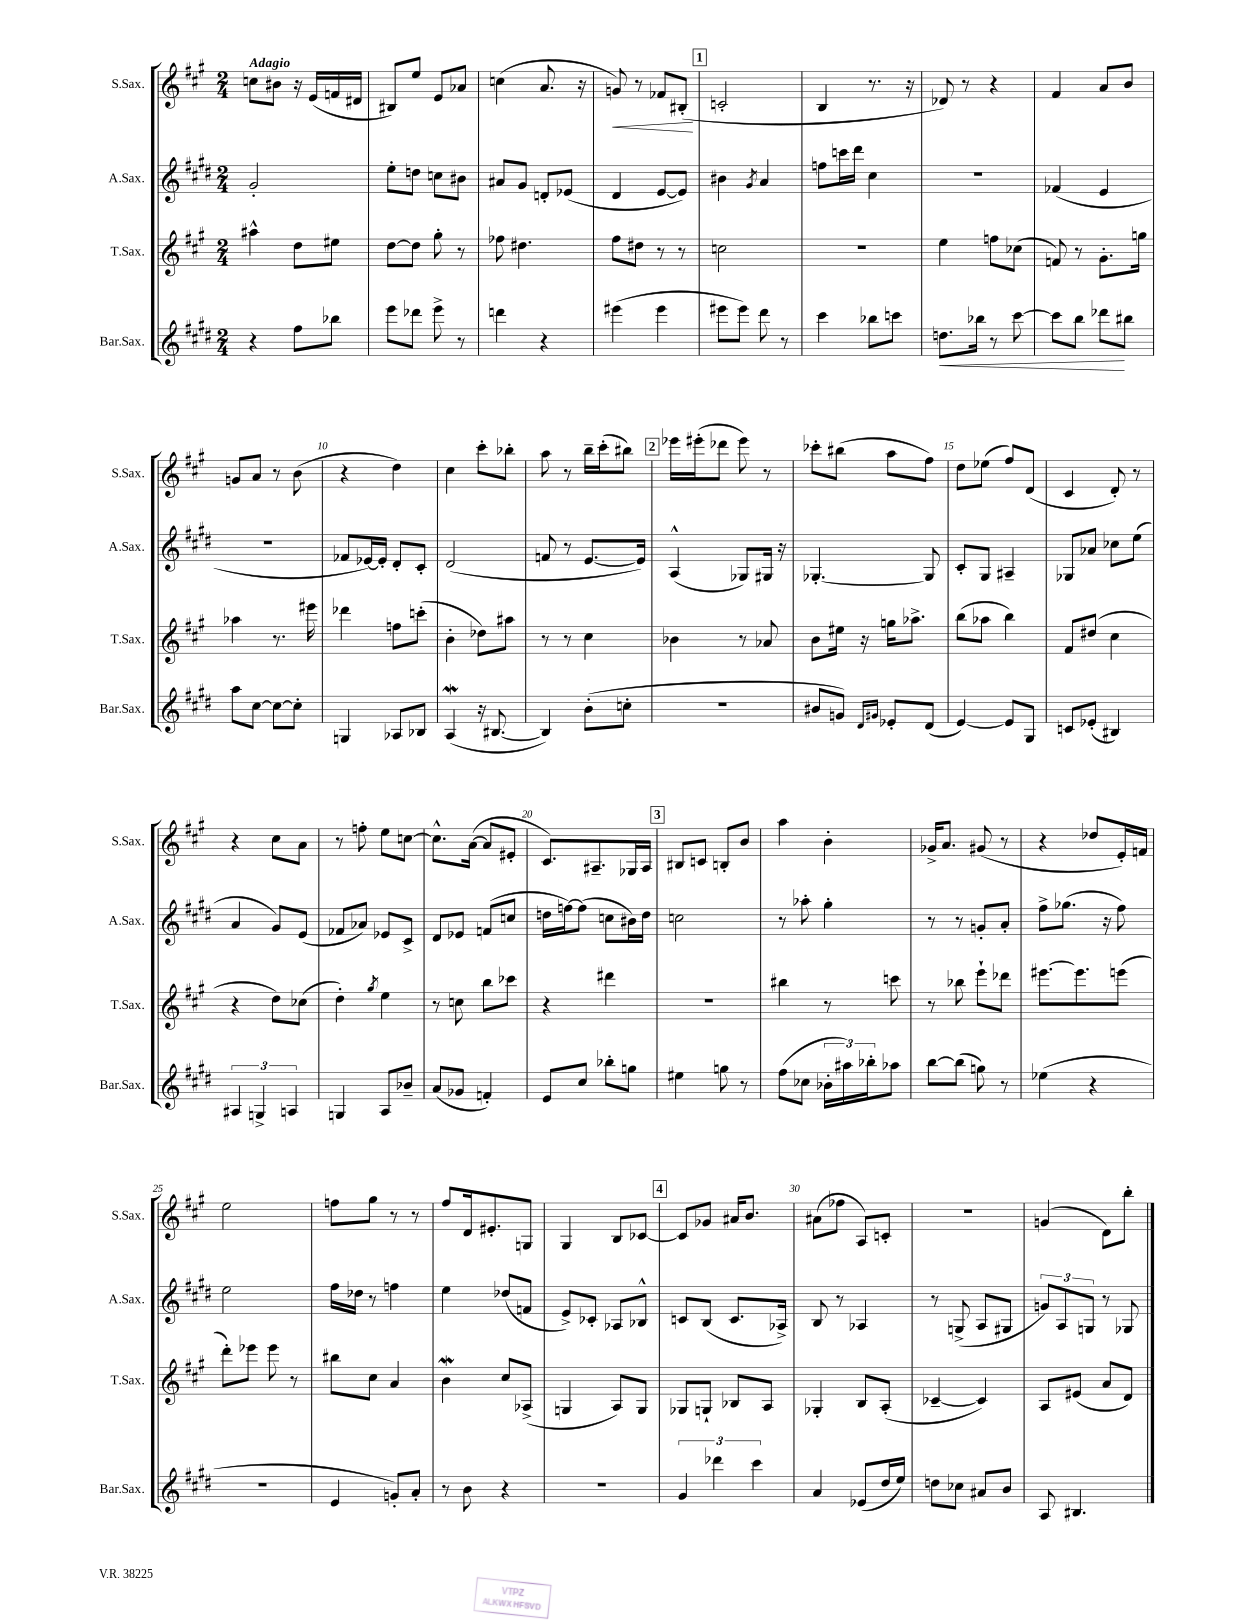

**kern	**kern	**kern	**kern
*staff4	*staff3	*staff2	*staff1
*clefG2	*clefG2	*clefG2	*clefG2
*k[f#c#g#d#]	*k[f#c#g#]	*k[f#c#g#d#]	*k[f#c#g#]
*M2/4	*M2/4	*M2/4	*M2/4
4r	4aa#^^\	2g#'/	8cc\L
.	.	.	8b#\J
8ff#\L	8dd\L	.	16r
.	.	.	(16e/LL
8bb-\J	8ee#\J	.	16f/
.	.	.	16d#/JJ
=	=	=	=
8eee\L	[8dd\L	8ee'\L	8B#/L)
8ddd-\J	8dd\]J	8dd\J	8ee/J
8eee^\	8gg#'\	8cc\L	8e/L
8r	8r	8b#\J	8a-/J
=	=	=	=
4ddd\	8ff-\	8a#/L	(4cc\
.	4.dd#\	8g#/J	.
4r	.	8d'/L	8.a/
.	.	(8e-/J	.
.	.	.	16r
=	=	=	=
(4eee#\	8ff#\L	4d#/	8g/)
.	8dd#\J	.	8r
4eee#\	8r	[8e/L	8f-/L
.	8r	8e/]J)	(8B#'/J
=	=	=	=
8eee#\L	2cc\	4b#\	2c'/
8eee#\J)	.	.	.
.	.	8qg#/	.
8ddd#\	.	4a/	.
8r	.	.	.
=	=	=	=
4ccc#\	2r	8ff\L	4B/
.	.	16ccc\L	.
.	.	16ddd#\JJ	.
8bb-\L	.	4cc#\	8.r
8ccc\J	.	.	.
.	.	.	16r
=	=	=	=
8.dd\L	4ee\	2r	8d-/)
.	.	.	8r
16bb-\Jk	.	.	.
8r	8ff\L	.	4r
[8ccc#\	(8cc-\J	.	.
=	=	=	=
8ccc#\]L	8f/)	(4f-/	4f#/
8bb\J	8r	.	.
8ddd-\L	8.g#'\L	4e/	8a/L
8bb#\J	.	.	8b/J
.	16gg\Jk	.	.
=	=	=	=
8aa\L	4aa-\	2r	8g/L
[8cc#\J	.	.	8a/J
8cc#\_L	8.r	.	8r
8cc#'\]J	.	.	(8b\
.	16eee#\	.	.
=	=	=	=
4G/	4ddd-\	8f-/L	4r
.	.	[16e-/L)	.
.	.	16e-'/]JJ	.
8A-/L	8ff\L	8d#'/L	4dd\)
8B-/J	(8ccc'\J	8c#'/J	.
=	=	=	=
(4A/	4b'\	(2d#/	4cc#\
16r	8dd-\L)	.	8ccc#'\L
[8.B#/	.	.	.
.	8aa#\J	.	8bb-'\J
=	=	=	=
4B#/])	8r	8f/	8aa\
.	8r	8r	8r
(8b'\L	4cc#\	[8.e/L	16bb~\LL
.	.	.	(16ccc#'\J
8cc'\J	.	.	8bb#\J)
.	.	16e/]Jk)	.
=	=	=	=
2r	4b-\	(4A^^/	16eee-\LL
.	.	.	(16eee#'\J
.	.	.	8ddd-\J
.	8r	8G-/L)	8eee#\)
.	8a-/	16G#/Jk	8r
.	.	16r	.
=	=	=	=
8b#/L	8b\L	[4.G-'/	8ccc-'\L
8g/J)	16ee#\Jk	.	(8bb#\J
.	16r	.	.
16qqd#/LL	.	.	.
16qqg#/JJ	.	.	.
8e-'/L	16gg\LK	.	8aa\L
.	8.aa-^\J	.	.
(8d#/J	.	8G-/]	8ff#\J)
=	=	=	=
[4e/)	(8bb\L	8c#'/L	8dd\L
.	8aa-\J	8G#/J	(8ee-\J
8e/]L	4bb\)	4A#~/	8ff#/L)
8G#/J	.	.	(8d/J
=	=	=	=
8c/L	8f#/L	8G-/L	4c#/
(8e-'/J	(8dd#/J	8a-/J	.
4B#/)	4cc#\	8cc-\L	8d'/)
.	.	(8ee\J	8r
=	=	=	=
6A#/	4r	4a/	4r
6G^/	.	.	.
.	8dd\L)	8g#/L)	8cc#\L
6A/	.	.	.
.	(8cc-\J	(8e/J	8a\J
=	=	=	=
4G/	4dd'\)	8f-/L	8r
.	.	8a-/J)	8ff'\
.	8qgg#/	.	.
8A/L	4ee\	8e-/L	8ee\L
8b-~/J	.	8c#^/J	[8cc\J
=	=	=	=
(8a/L	8r	8d#/L	8.cc^^\]L
8g-/J	8cc\	8e-/J	.
.	.	.	([16a\Jk
4f'/)	8bb\L	(8f/L	8a/]L
.	8ccc-\J	8cc/J	8e#'/J
=	=	=	=
8e/L	4r	16dd\LL	8.c#/L)
.	.	[16ff\J)	.
8cc#/J	.	(8ff\]J	.
.	.	.	8.A#~/
8bb-'\L	4ddd#\	8cc\L	.
8gg\J	.	16b#\L)	16G-/L
.	.	16dd\JJ	16A#/JJ
=	=	=	=
4ee#\	2r	2cc\	8B#/L
.	.	.	8c/J
8gg\	.	.	8B'/L
8r	.	.	8b/J
=	=	=	=
(8ff#\L	4bb#\	8r	4aa\
8cc-\J	.	8aa-'\	.
24b-'\LL	8r	4gg#'\	4b'\
24aa#\)	.	.	.
24bb-'\J	.	.	.
8aa-\J	8ccc\	.	.
=	=	=	=
[8bb\L	8r	8r	16g-^/LK
.	.	.	8.a/J
(8bb\]J	8bb-\	8r	.
8gg\)	8eee`\L	8g'/L	(8g#/
8r	8ddd-\J	8a'/J	8r
=	=	=	=
(4ee-\	[8.eee#\L	8ff#^\L	4r
.	.	(8.gg-\J	.
.	8.eee#\]	.	.
4r	.	.	8dd-/L
.	.	16r	.
.	(8eee\J	8ff#\)	16e'/L)
.	.	.	16f/JJ
=	=	=	=
2r	8ddd'\L)	2ee\	2ee\
.	8eee-\J	.	.
.	8eee-\	.	.
.	8r	.	.
=	=	=	=
4e/	8bb#\L	16ff#\LL	8ff\L
.	.	16dd-\JJ	.
.	8cc#\J	8r	8gg#\J
8g'/L)	4a/	4ff\	8r
8a'/J	.	.	8r
=	=	=	=
8r	4b\	4ee\	8ff#/L
8b\	.	.	16d/k
.	.	.	8.e#'/
4r	8cc#/L	(8dd-/L	.
.	(8A-^/J	8f/J	8G/J
=	=	=	=
2r	4G/	8e^/L)	4G#/
.	.	8c-'/J	.
.	8A/L)	8A-/L	8B/L
.	8G/J	8B-^^/J	[8c-/J
=	=	=	=
6g#/	8G-/L	8c/L	8c-/]L
.	8G`/J	(8B/J	8g-/J
6ddd-\	.	.	.
.	8B-/L	8.c/L	16a#/LK
.	.	.	8.b/J
6ccc#\	.	.	.
.	8A/J	.	.
.	.	16A-^/Jk)	.
=	=	=	=
4a/	4G-'/	8B/	(8a#\L
.	.	8r	8ff-\J
(8e-/L	8B/L	4A-/	8A/L)
16dd#/L	(8A'/J	.	8c'/J
16ee/JJ)	.	.	.
=	=	=	=
8dd\L	[4c-~/	8r	2r
8cc-\J	.	(8G^/	.
8a#/L	4c-/])	8A/L	.
8b/J	.	8G#/J	.
=	=	=	=
8A/	8A/L	12g/L)	(4g/
.	.	12A/	.
4.B#/	(8e#/J	.	.
.	.	12G/J	.
.	8a/L	8r	8d\L)
.	8d/J)	8G-/	8bb'\J
==	==	==	==
*-	*-	*-	*-
